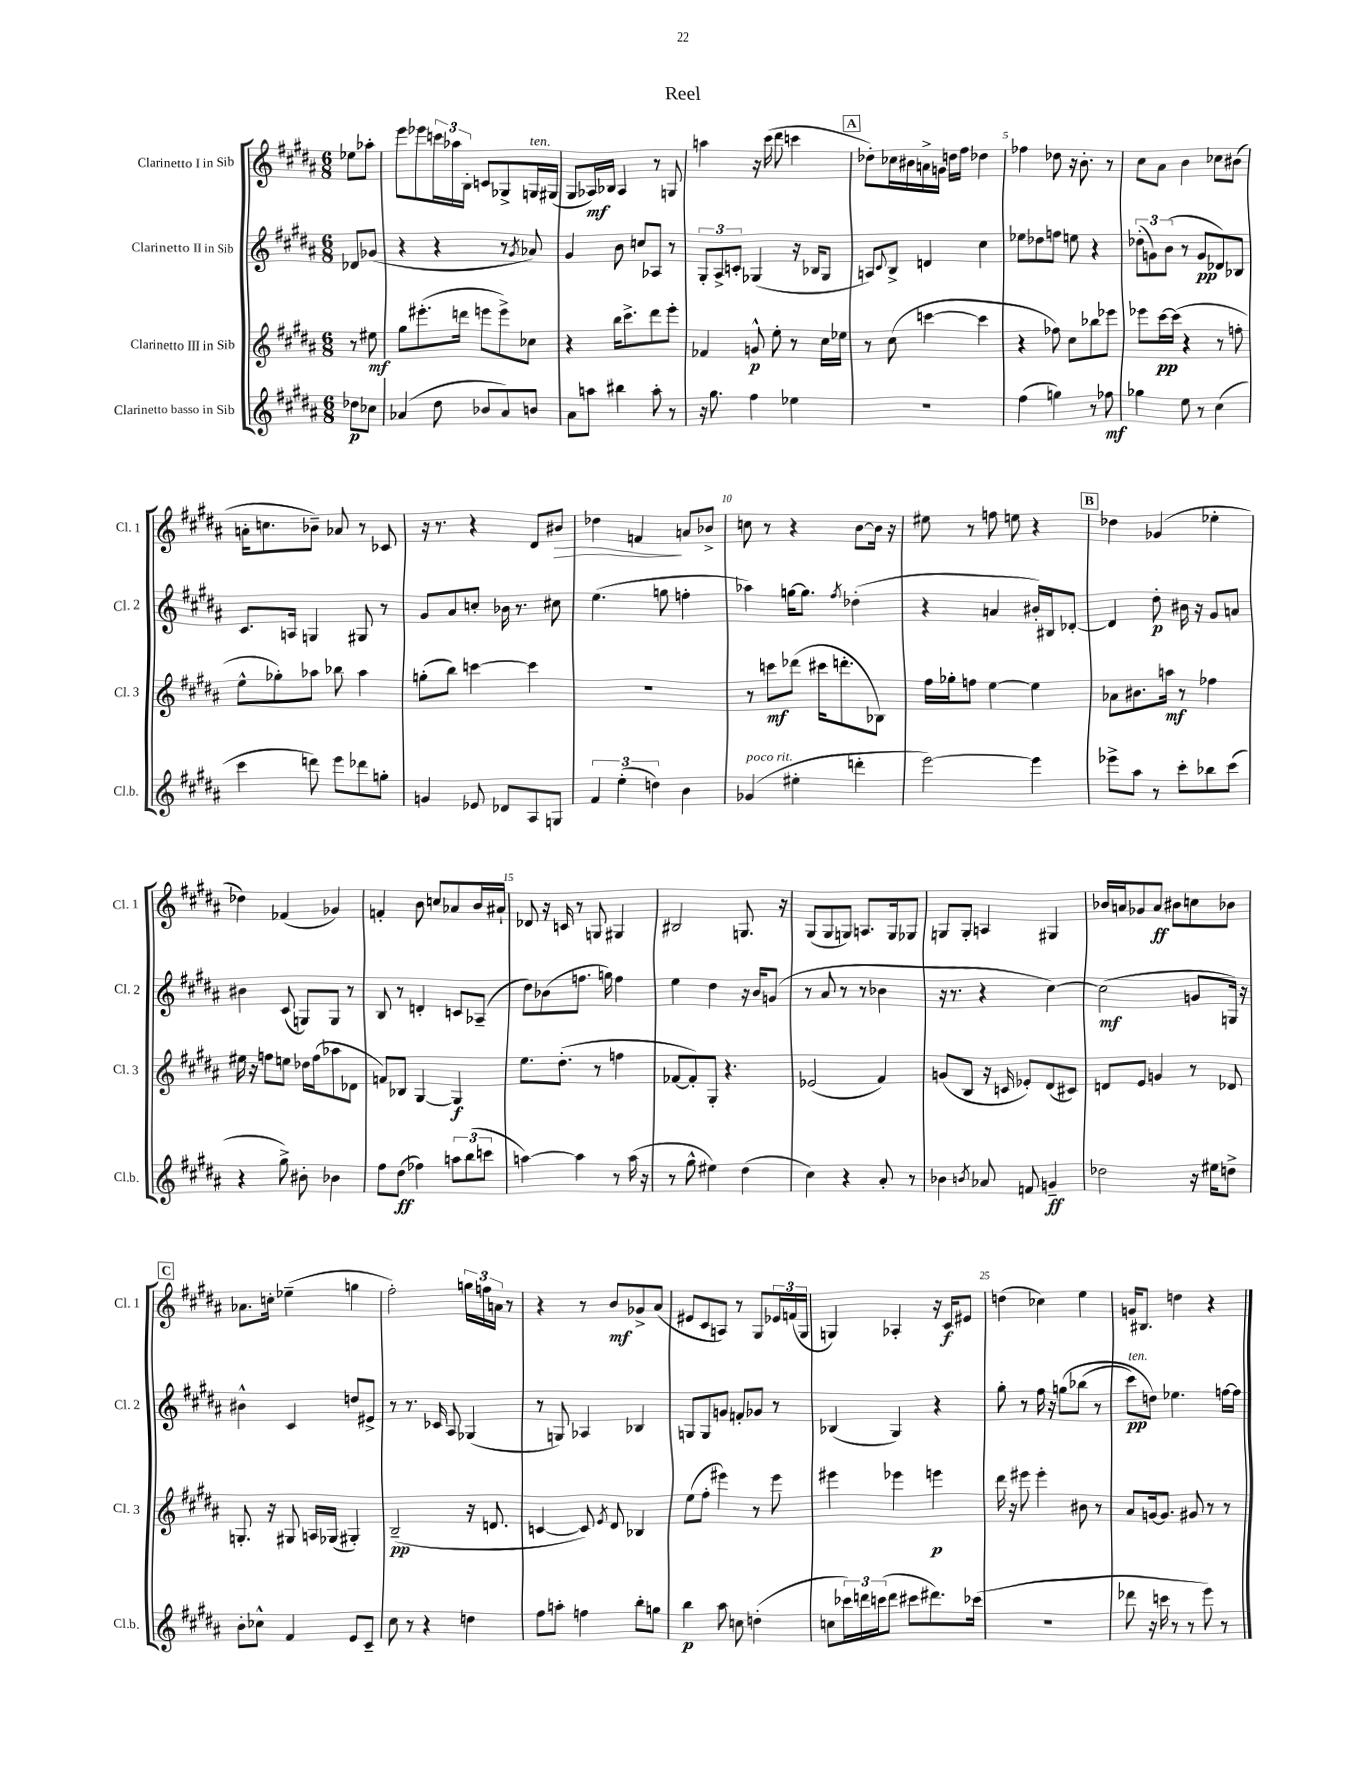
\header { title = "Reel" }
<<
\new StaffGroup <<
\new Staff = "s0" \with { instrumentName = "Clarinetto I in Sib" shortInstrumentName = "Cl. 1" } {
    \clef treble \key b \major \numericTimeSignature \time 6/8 \partial 4
    ees''8 aes''8-. |
    e'''8 ees'''8 \tuplet 3/2 { c'''16 aes''16 b16-. } c'8 ges8-> g16^\markup { \italic "ten." } gis16( |
    gis8 aes16\mf) bes16 aes4 r8 g8 |
    a''4 r16 cis'''16( dis'''8 c'''4 |
    \mark \markup { \box "A" } des''8-.) ces''16 bis'16 a'16-> g'16 d''16 fis''16 des''4 |
    fes''4 des''8 r16 b'8.-. r8 |
    cis''8 ais'8 b'4 ces''8 bis'8( |
    a'16-. c''8. bes'8--) aes'8 r8 ces'8 |
    r16 r8. r4 dis'8 bis'8\> |
    des''4 f'4\! a'8 bes'8-> |
    c''8 r8 r4 b'8~ b'16 r16 |
    eis''8 r8 f''8 e''8 r4 |
    \mark \markup { \box "B" } des''4 ges'4( ees''4-. |
    des''4) fes'4( ges'4) |
    f'4-. b'8 c''8 aes'8 b'16 ais'16-! |
    des'8 r16 c'16 r8 g8 gis4 |
    bis2 g8. r16 |
    gis8( gis8 g8) a8. g16 ges8 |
    g8 g8-. a4 gis4 |
    bes'16 a'16 ges'8 a'8\ff bis'8 c''8 bes'8 |
    \mark \markup { \box "C" } aes'8. c''16-. ees''4--( g''4 |
    fis''2-.) \tuplet 3/2 { g''16 f''16 a'16 } r8 |
    r4 r8 b'8\mf ges'8-> ais'8( |
    eis'8 cis'8 a8) r8 gis8 \tuplet 3/2 { ees'16 f'16( gis16 } |
    g4) aes4-. r16 cis'16\f eis'8 |
    d''4( ces''4) e''4 |
    g'16 bis8. d''4 r4 \bar "|." |
}
\new Staff = "s1" \with { instrumentName = "Clarinetto II in Sib" shortInstrumentName = "Cl. 2" } {
    \clef treble \key b \major \numericTimeSignature \time 6/8 \partial 4
    des'8 ges'8( |
    r4 r4 r8 \acciaccatura { gis'8 } aes'8) |
    gis'4 b'8 c''8 aes8 r8 |
    \tuplet 3/2 { gis8-. ais8-> c'8-. } ges4( r16 bes16 ges8 |
    \mark \markup { \box "A" } a8) \appoggiatura { cis'8 } b8-> d'4 cis''4 |
    ees''8 des''8 f''8 e''8 r4 |
    \tuplet 3/2 { des''8-.( g'8) b'8( } r8 g'8\pp des'8) bes8 |
    cis'8. a16 g4 gis8 r8 |
    gis'8 ais'8 c''8-. bes'16 r8. cis''8 |
    e''4.( g''8 f''4-. |
    aes''4) g''16~ g''8. \acciaccatura { fis''8 } des''4-.( |
    r4 a'4 bis'16-.) bis16 des'8~-. |
    \mark \markup { \box "B" } des'4 dis''8-.\p bis'16 r16 gis'8 a'8 |
    bis'4 cis'8( g8) g8 r8 |
    b8 r8 d'4-. c'8 aes8--( |
    dis''8) bes'8( f''8. g''16) f''4 |
    e''4 dis''4 r16 b'16 g'8( |
    r8 ais'8 r8 r8 bes'4 |
    r16 r8. r4 cis''4~) |
    cis''2\mf( g'8 g16) r16 |
    \mark \markup { \box "C" } bis'4-^ cis'4 d''8 eis'8-> |
    r8 r8. ces'16 ais8 ges4( |
    r8 g8) aes4 bes4 |
    g8 g8 g'8 f'8-. ges'8 r8 |
    bes4( gis4) r4 |
    gis''8-. r8 fis''16 r16 g''8\( bes''8( r8 |
    cis'''8\pp^\markup { \italic "ten." }) d''8\) ees''4. f''16~ f''16 \bar "|." |
}
\new Staff = "s2" \with { instrumentName = "Clarinetto III in Sib" shortInstrumentName = "Cl. 3" } {
    \clef treble \key b \major \numericTimeSignature \time 6/8 \partial 4
    r8 eis''8\mf |
    gis''8 eis'''8.-.( d'''16 e'''8 e'''8->) ces''8 |
    r4 b''16 cis'''8.-> dis'''8 e'''8-. |
    fes'4 g'8-^\p e''8-. r8 cis''16 ees''16 |
    \mark \markup { \box "A" } r8 cis''8( c'''4~ c'''4 |
    r4 fes''8) cis''8 bes''8 ees'''8 |
    ees'''8 cis'''16~\pp cis'''16( r4 r8 f''8-. |
    e''8-^ ges''8-.) aes''8 bes''8 aes''4 |
    g''8-.( b''8) c'''4~ c'''4 |
    R2. |
    r8 c'''8\mf des'''8( cis'''16 d'''8.-. bes8) |
    fis''16 ges''16-. f''8 e''4~ e''4 |
    \mark \markup { \box "B" } aes'8 bis'8. a''16\mf r8 fes''4 |
    eis''16 r16 f''8 e''8 des''16 f''16( aes''8 des'8 |
    f'8) bes8 gis4~ gis4\f |
    e''8. dis''8.-.( r8 f''4 |
    fes'8~ fes'8-.) gis8-. r4. |
    ees'2( fis'4) |
    g'8( b8 r16 c'16 ees'8-.) dis'8( cis'8) |
    d'8 e'8 g'4 r8 des'8 |
    \mark \markup { \box "C" } g8.-. r16 gis8 a16 ges16( gis4-.) |
    b2--\pp( r16 d'8. |
    c'4~ c'8) \acciaccatura { e'8 } dis'8 bes4 |
    e''8( fis''8-. eis'''4) r8 eis'''8 |
    eis'''4 ees'''4 e'''4\p |
    dis'''16 r16 eis'''8 eis'''4-. bis'8 r8 |
    ais'8 g'16~ g'8. gis'8 r8 r8 \bar "|." |
}
\new Staff = "s3" \with { instrumentName = "Clarinetto basso in Sib" shortInstrumentName = "Cl.b." } {
    \clef treble \key b \major \numericTimeSignature \time 6/8 \partial 4
    des''8\p ces''8 |
    aes'4( dis''8 bes'8 aes'8) b'8 |
    ais'8 a''8 bis''4 a''8-. r8 |
    r16 gis''8. fis''4 ees''4 |
    \mark \markup { \box "A" } R2. |
    fis''4( g''4) r8 fes''8\mf |
    ges''4 e''8 r8 cis''4( |
    cis'''4 d'''8) e'''8 des'''8 g''8-. |
    g'4 ees'8 des'8 ais8 g8 |
    \tuplet 3/2 { fis'4 e''4-.( d''4) } b'4 |
    ges'4^\markup { \italic "poco rit." }( eis''4-. d'''4-. |
    e'''2~) e'''4 |
    \mark \markup { \box "B" } ees'''8-> ais''8 r8 cis'''8-. bes''8 cis'''8( |
    r4 gis''8->) bis'8-. bes'4 |
    fis''8 dis''8\ff( fes''4) \tuplet 3/2 { a''8 b''8( c'''8 } |
    a''4~) a''4 r8 a''16( r16 |
    r8 gis''8-^ eis''4) dis''4( |
    cis''4) r4 ais'8-. r8 |
    bes'4 \acciaccatura { b'8 } aes'8 f'8 g'4--\ff |
    des''2 r16 eis''16 d''8-> |
    \mark \markup { \box "C" } b'8-. ces''8-^ fis'4 e'8 cis'8-- |
    cis''8 r8 r4 d''4 |
    fis''8 a''8-. f''4 b''8-. g''8 |
    b''4\p ais''8 c''8 d''4-.( |
    c''8 \tuplet 3/2 { ces'''16) d'''16 c'''16( } d'''8 cis'''8 dis'''8.) ces'''16( |
    R2. |
    des'''8 r16 c'''16 r8 r8 e'''8) r8 \bar "|." |
}
>>
>>
\layout { \context { \Score \override BarNumber.break-visibility = ##(#f #t #t) barNumberVisibility = #(every-nth-bar-number-visible 5) } }
